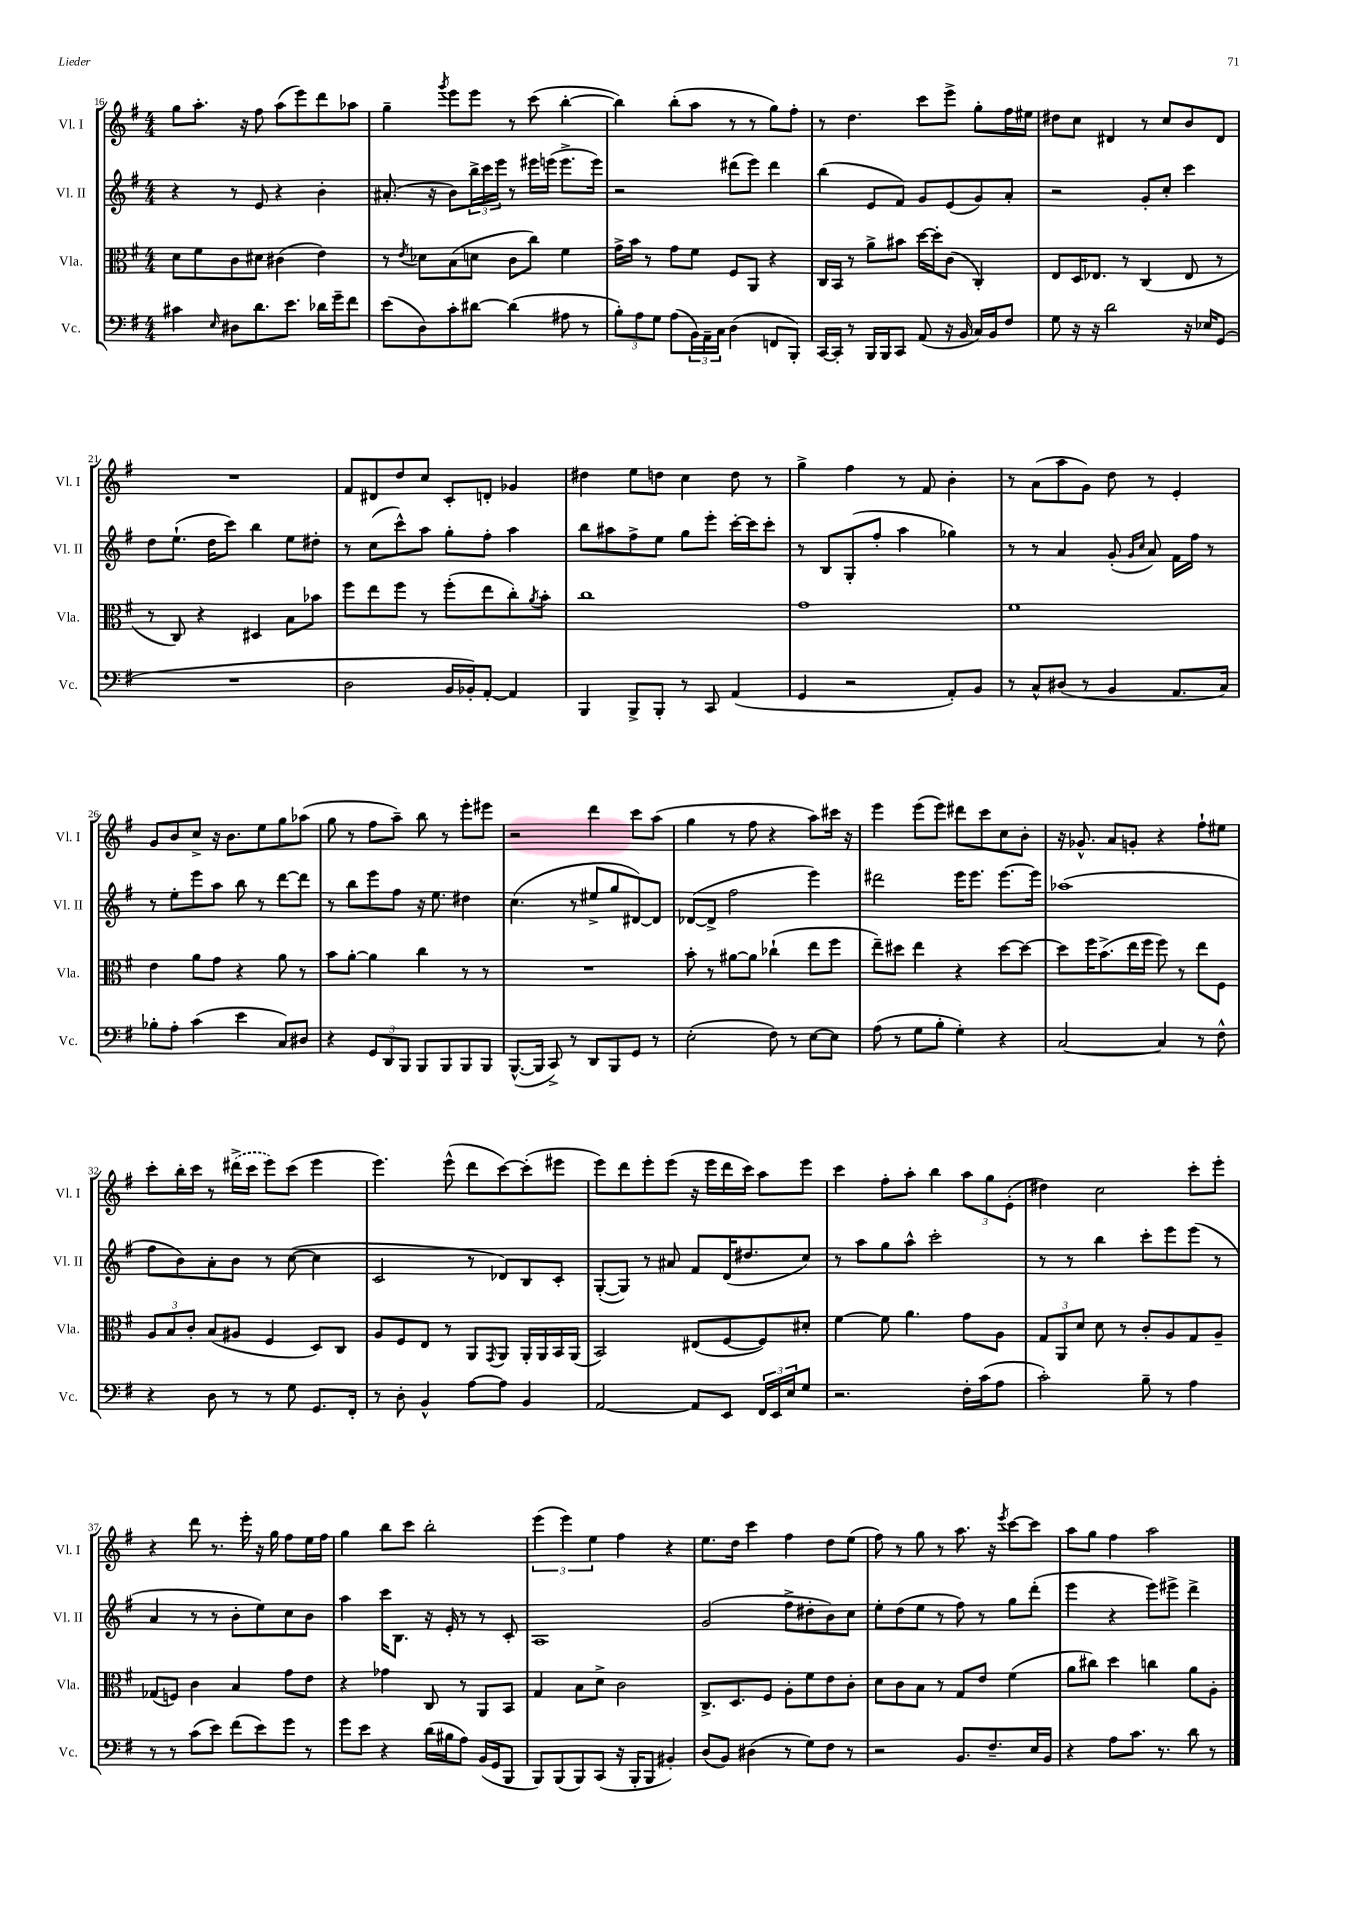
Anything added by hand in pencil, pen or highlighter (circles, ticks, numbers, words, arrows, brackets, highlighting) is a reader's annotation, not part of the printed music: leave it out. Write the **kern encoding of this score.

**kern	**kern	**kern	**kern
*staff4	*staff3	*staff2	*staff1
*clefF4	*clefC3	*clefG2	*clefG2
*k[f#]	*k[f#]	*k[f#]	*k[f#]
*M4/4	*M4/4	*M4/4	*M4/4
4c#	8d	4r	8gg
.	8f#	.	8.aa'
16qqE	.	.	.
8D#	8c	8r	.
.	.	.	16r
8.d	8d#	8e	8ff#
.	(4c#	4r	(8aa
8.e	.	.	.
.	.	.	8eee)
16d-	4e)	4b'	8ddd
16g~	.	.	.
8f#	.	.	8aa-
=	=	=	=
(8e	8r	(8.a#'	4gg~
.	8qe	.	.
8D)	8d-	.	.
.	.	16r	.
.	.	.	8qggg
8c'	(8B	8b)	8eee
[8d#	8d	24bb^	8eee
.	.	24ccc	.
.	.	24eee	.
(4d#]	8c	8r	8r
.	8cc)	16eee#	(8ccc
.	.	(16eee	.
8A#	4f#	8.eee^	[4bb'
8r	.	.	.
.	.	16eee)	.
=	=	=	=
12B')	16g^	2r	4bb])
.	16b	.	.
12A	.	.	.
.	8r	.	.
12G	.	.	.
(8A	8g	.	(8bb'
24BB)	8f#	.	8aa
24AA~	.	.	.
24C	.	.	.
(4D	8F#	(8ddd#	8r
.	8AA	8eee)	8r
8FF	4r	4ddd#	8gg)
8BBB')	.	.	8ff#'
=	=	=	=
[16CC	16C	(4bb	8r
16CC']	16BB	.	.
8r	8r	.	4.dd
16BBB	8a^	8e	.
16BBB	.	.	.
8CC	8b#	8f#)	.
(8AA	[16dd	8g	8ccc
.	16dd']	.	.
16r	(8c	(8e	8eee^
16BB	.	.	.
16C)	4C')	8g)	8gg'
16BB	.	.	.
8F#	.	8a'	16ff#
.	.	.	16ee#
=	=	=	=
8G	8E	2r	8dd#
16r	16D	.	8cc
16r	8.E-	.	.
2d	.	.	4d#
.	8r	.	.
.	(4C	8g'	8r
.	.	8cc'	8cc
16r	8E-	4ccc	8b
16E-	.	.	.
(8GG	8r	.	8d#
=	=	=	=
1r	8r	8dd	1r
.	8C)	(8.ee`	.
.	4r	.	.
.	.	16dd	.
.	.	8ccc)	.
.	4D#	4bb	.
.	8B	8ee	.
.	8b-	8dd#'	.
=	=	=	=
2D	8ff#	8r	8f#
.	8ee	(8cc	8d#
.	8ff#	8ccc^^)	8dd
.	8r	8aa	8cc
16BB	(8ff#'	8gg'	8c'
16BB-')	.	.	.
[8AA'	8ee	8ff#'	8d'
4AA]	8cc')	4aa	4g-
.	8qa	.	.
.	8b'	.	.
=	=	=	=
4BBB	1cc	8bb	4dd#
.	.	8aa#	.
8BBB^	.	8ff#^	8ee
8BBB'	.	8ee	8dd
8r	.	8gg	4cc
8CC	.	8eee'	.
(4AA	.	[16ccc'	8dd
.	.	16ccc]	.
.	.	8ccc'	8r
=	=	=	=
4GG	1g	8r	4gg^
.	.	8B	.
2r	.	(8G'	4ff#
.	.	8ff#'	.
.	.	4aa	8r
.	.	.	8f#
8AA')	.	4gg-)	4b'
8BB	.	.	.
=	=	=	=
8r	1f#	8r	8r
8C^^	.	8r	(8a
(8D#	.	4a	8aa
8r	.	.	8g)
4BB	.	(8g'	8dd
.	.	16qqg	.
.	.	16qqcc	.
.	.	8a)	8r
8.AA	.	16f#	4e'
.	.	16ff#	.
.	.	8r	.
16C)	.	.	.
=	=	=	=
8B-'	4e	8r	8g
8A'	.	8ee'	8b
(4c	8a	8eee	8cc^
.	8g	8aa	16r
.	.	.	8.b
4e	4r	8bb	.
.	.	8r	8ee
8C)	8a	[8ddd	8gg
8D#	8r	8ddd]	(8aa-
=	=	=	=
4r	8b	8r	8gg
.	[8a'	8bb	8r
12GG	4a]	8eee	8ff#
12DD	.	.	.
.	.	8ff#	8aa~)
12BBB	.	.	.
8BBB	4cc	16r	8bb
.	.	8.ee	.
8BBB	.	.	8r
8BBB	8r	4dd#	8eee'
8BBB	8r	.	8eee#
=	=	=	=
([8.BBB^^	1r	(4.cc	2r
16BBB]	.	.	.
8CC^)	.	.	.
8r	.	8r	.
8DD	.	8ee#^	4ddd
8BBB	.	8gg	.
8GG	.	[8d#)	8ccc
8r	.	8d#]	(8aa
=	=	=	=
(2E'	8b'	([8d-	4gg
.	8r	8d-^]	.
.	[8a#	2ff#	8r
.	8a#]	.	8ff#
8F#)	(4cc-`	.	4r
8r	.	.	.
[8E	8ee	4eee)	8aa)
8E]	8ff#	.	16ccc#
.	.	.	16r
=	=	=	=
(8A	8ee~)	2ddd#	4eee
8r	8dd#	.	.
8G	4ee	.	(8eee
8B'	.	.	8eee)
4G')	4r	16eee	8ddd#
.	.	8.eee	.
.	.	.	8ccc
4r	[8dd#	[8.eee	8cc
.	8dd#_	.	8b'
.	.	16eee]	.
=	=	=	=
[2C	8dd#]	(1aa-	16r
.	.	.	8.g-^^
.	16ff#	.	.
.	(8.b^	.	.
.	.	.	8a
.	16ee	.	8g'
.	16ff#	.	.
4C]	8ff#)	.	4r
.	8r	.	.
8r	8ee	.	8ff#`
8F#^^	8F#	.	8ee#
=	=	=	=
4r	12A	8ff#	8ccc'
.	12B	.	.
.	.	8b)	16bb'
.	12c'	.	.
.	.	.	16ccc
8D	(8B	8a'	8r
8r	8A#	8b	(16ddd#^
.	.	.	16ccc
8r	4F#	8r	8eee)
8G	.	([8cc	(8ccc
8.GG	8D)	4cc]	4eee
.	8C	.	.
16FF#'	.	.	.
=	=	=	=
8r	8A	2c	4.eee)
8D'	8F#	.	.
4BB^^	8E	.	.
.	8r	.	(8eee^^
[8A	8AA	8r	8ddd
.	8qGG	.	.
8A]	8AA	8d-)	[8ccc)
4BB	16AA'	8B	(8ccc']
.	16AA	.	.
.	16BB	8c'	8eee#
.	(16AA	.	.
=	=	=	=
[2AA	2BB)	([8G'	8eee)
.	.	8G])	8ddd
.	.	8r	8eee'
.	.	8a#	(8eee
8AA]	(8E#	8f#	16r
.	.	.	16eee
8EE	[8F#	(16d	16ddd
.	.	8.dd#	16ccc)
24FF#	8F#])	.	8aa
24EE	.	.	.
24E	.	.	.
8G	8d#'	8cc)	8eee
=	=	=	=
2.r	[4f#	8r	4ccc
.	.	8aa	.
.	8f#]	8gg	8ff#'
.	4.a	8aa^^	8aa'
.	.	2ccc'	4bb
16F#'	8g	.	12aa
(16c	.	.	.
.	.	.	12gg
8A	8A	.	.
.	.	.	(12e'
=	=	=	=
2c')	12G	8r	4dd#)
.	12AA	.	.
.	.	8r	.
.	12d	.	.
.	8d	4bb	2cc
.	8r	.	.
8B~	8c'	8ccc'	.
8r	8A	8eee	.
4A	8G	(8eee	8ccc'
.	8A~	8r	8eee'
=	=	=	=
8r	(8G-	4a	4r
8r	8F)	.	.
(8c	4c	8r	8ddd
8e)	.	8r	8.r
(8f#	4B	8b'	.
.	.	.	16eee'
8e)	.	8ee)	16r
.	.	.	16gg
8g	8g	8cc	8ff#
8r	8e	8b	16ee
.	.	.	16ff#
=	=	=	=
8g	4r	4aa	4gg
8e	.	.	.
4r	4g-	16ccc	8bb
.	.	8.B	.
.	.	.	8ccc
(16d	8C	16r	2bb'
16B#	.	16e'	.
8A)	8r	8r	.
(16BB	8AA	8r	.
16GG	.	.	.
8BBB	8BB	8c'	.
=	=	=	=
8BBB)	4G	1A	(6eee
(8BBB	.	.	.
.	.	.	6eee)
8BBB)	8B	.	.
.	.	.	6ee
(8CC	8d^	.	.
16r	2c	.	4ff#
16BBB'	.	.	.
8BBB	.	.	.
4BB#')	.	.	4r
=	=	=	=
(8D	8.C^	(2g	8.ee
8BB)	.	.	.
.	8.D	.	16dd
(4D#	.	.	4ccc
.	8F#	.	.
8r	8A'	8ff#^	4ff#
8G)	8f#	8dd#'	.
8F#	8e	8b)	8dd
8r	8c'	8cc	(8ee
=	=	=	=
2r	8d	8ee'	8ff#)
.	8c	(8dd	8r
.	8B	8ee	8gg
.	8r	8r	8r
8.BB	8G	8ff#)	8.aa
.	8e	8r	.
8.F#~	.	.	16r
.	.	.	8qeee
.	(4f#	8gg	[8ccc
16E	.	(8ddd'	8ccc]
16BB	.	.	.
=	=	=	=
4r	8a	4eee	8aa
.	8cc#)	.	8gg
8A	4dd	4r	4ff#
8.c	.	.	.
.	4cc	8eee)	2aa
8.r	.	.	.
.	.	8eee#^	.
8d	8a	4ddd^	.
8r	8A'	.	.
==	==	==	==
*-	*-	*-	*-
